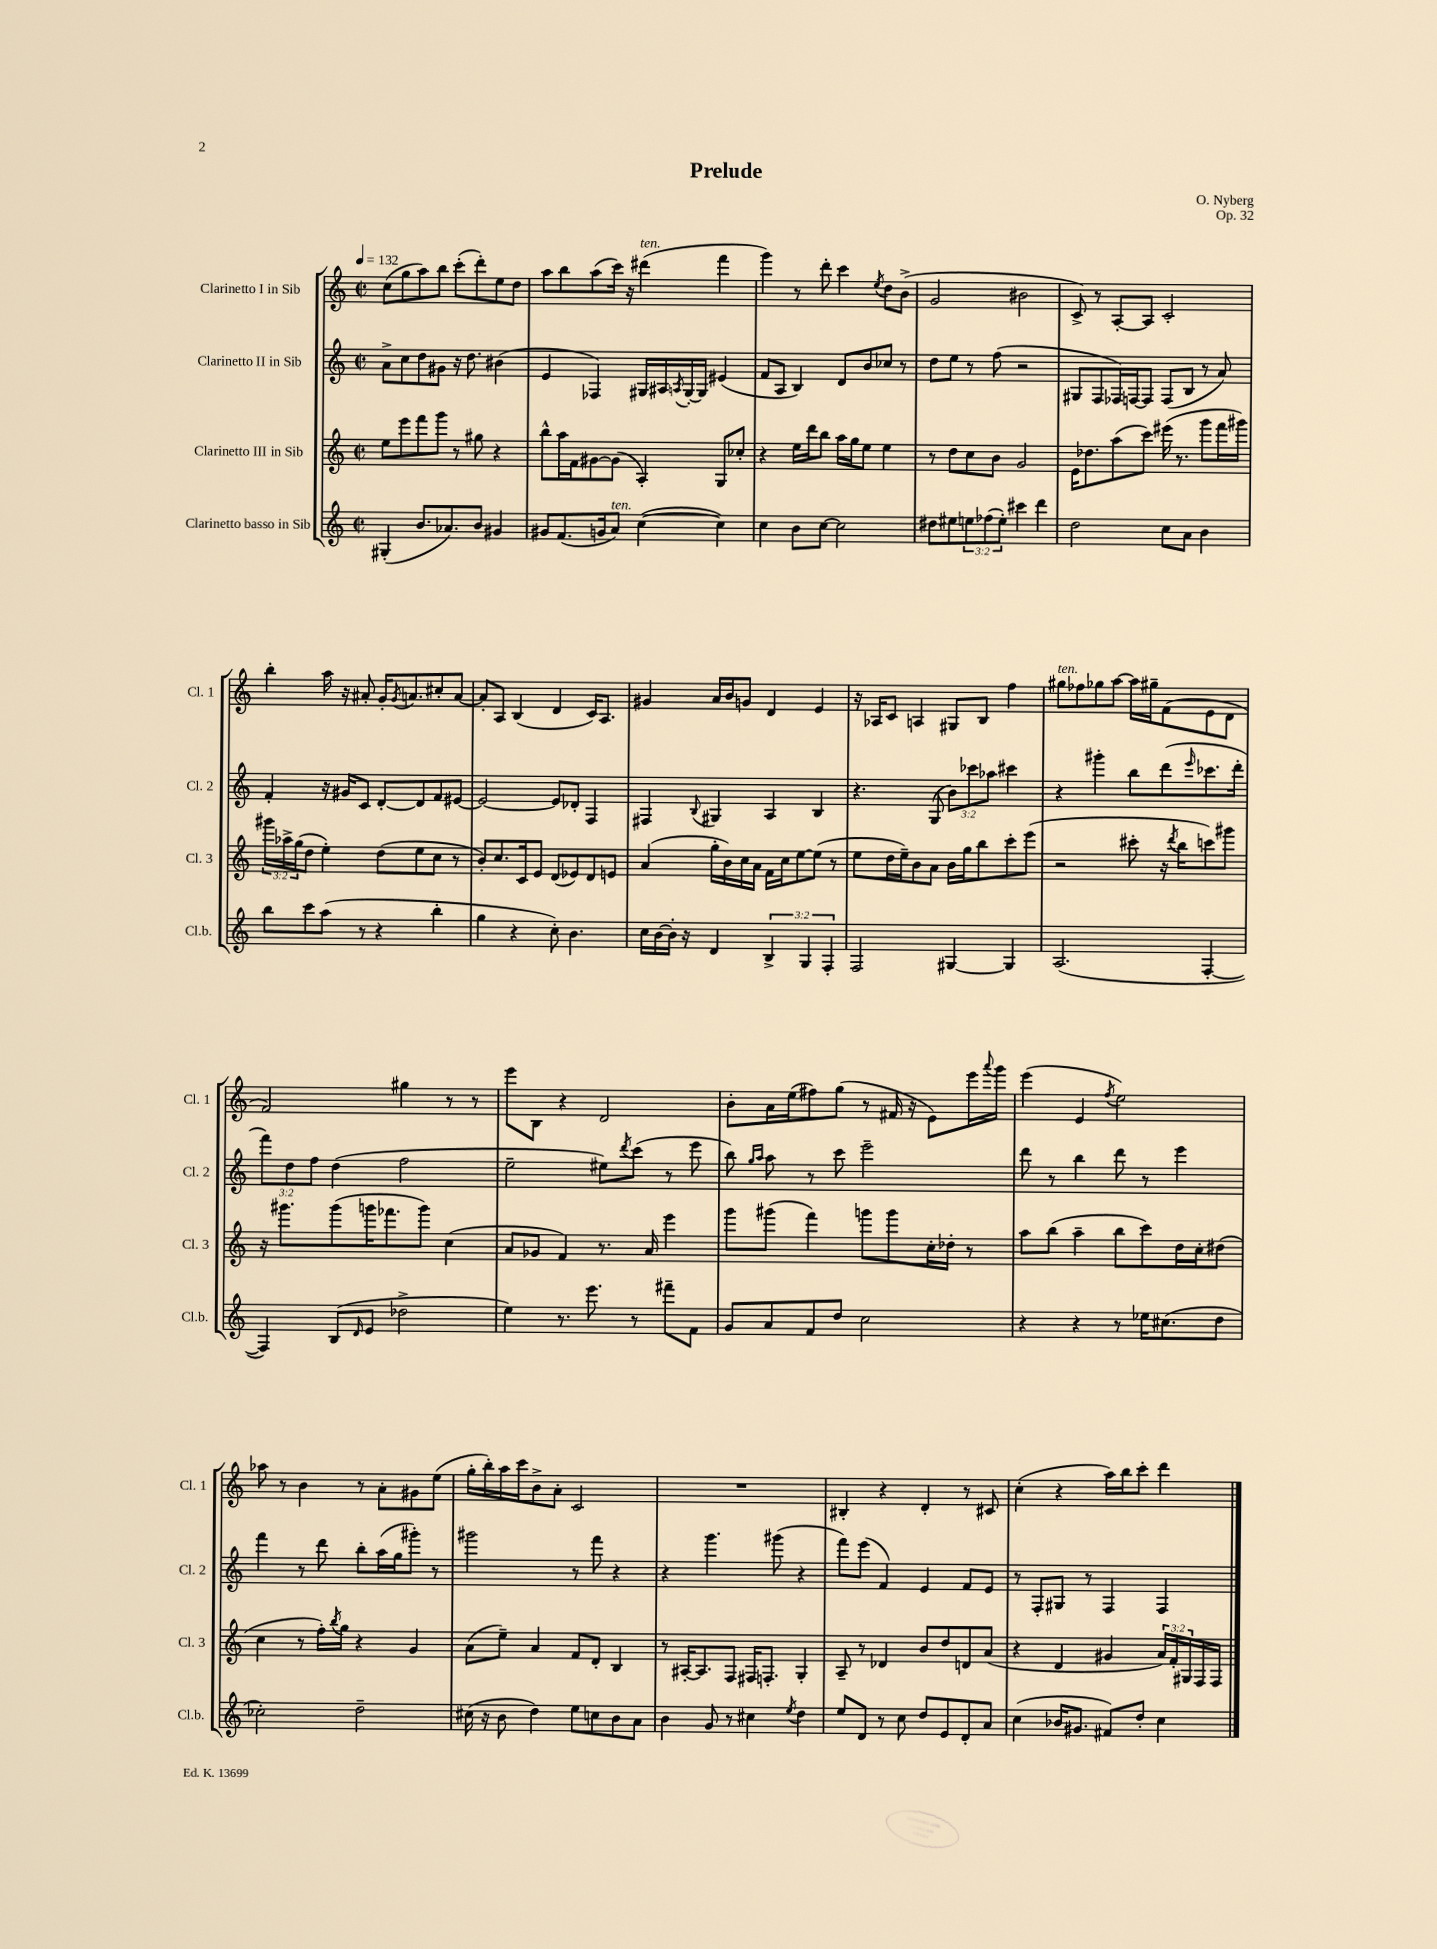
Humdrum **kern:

**kern	**kern	**kern	**kern
*staff4	*staff3	*staff2	*staff1
*clefG2	*clefG2	*clefG2	*clefG2
*k[]	*k[]	*k[]	*k[]
*M2/2	*M2/2	*M2/2	*M2/2
*met(c|)	*met(c|)	*met(c|)	*met(c|)
*MM132	*MM132	*MM132	*MM132
(4G#'	8ee	8a^	(8cc
.	8eee	8cc	8gg
8.b	8fff	8dd	8aa)
.	8ggg	8g#	8bb
8.a-)	.	.	.
.	8r	16r	(8ccc'
.	.	8.dd	.
8b	8gg#	.	8ddd')
4g#	4r	(4b#	8ee
.	.	.	8dd
=	=	=	=
8g#	8bb^^	4e	8aa
(8.f	16aa	.	8bb
.	16f	.	.
.	[8g#	4F-)	(8aa
16g	.	.	.
8a)	(8g#]	.	16ccc)
.	.	.	16r
([4cc	4A')	16G#	(4ddd#
.	.	16A#	.
.	.	8qA	.
.	.	[16G#'	.
.	.	16G#]	.
4cc])	8G	(4e#	4fff
.	8cc-'	.	.
=	=	=	=
4cc	4r	8f	4ggg)
.	.	8A	.
8b	16ee	4B)	8r
.	16ddd	.	.
[8cc	8bb	.	8ddd'
2cc]	16aa	8d	4ccc
.	16gg	.	.
.	8ee	8b	.
.	.	.	8qee
.	4ee	8cc-	8dd
.	.	8r	(8b^
=	=	=	=
8dd#	8r	8dd	2g
8ee#	8dd	8ee	.
12ee	8cc	8r	.
(12ff-	.	.	.
.	8b	(8ff	.
12ee')	.	.	.
4ccc#	2g	2r	2b#
4ddd	.	.	.
=	=	=	=
2dd	16e	8G#	8c^)
.	8.dd-	.	.
.	.	8F	8r
.	(8aa	16F-)	[8A'
.	.	[16F	.
.	8ccc)	8F]	8A]
8cc	(16eee#	(8F	2c'
.	8.r	.	.
8a	.	8B	.
4b	8ggg	8r	.
.	16fff	8a)	.
.	16ggg#)	.	.
=	=	=	=
8bb	24ggg#	4f'	4bb'
.	24aa-^	.	.
.	(24gg	.	.
8ccc	8dd	.	.
(8aa	4ee')	16r	16aa
.	.	16g#	16r
8r	.	8c	8a#'
4r	(8dd	[8d'	16g'
.	.	.	8qg
.	.	.	8.a
.	8ee	8d]	.
4bb'	8cc	8f	8cc#'
.	8r	[8e#	[8a
=	=	=	=
4gg	8b')	2e#_	8a']
.	8.cc	.	8A
4r	.	.	(4B
.	16c	.	.
.	8e	.	.
8cc')	(8d	8e#]	4d
4.b	8e-)	8d-'	.
.	8d	4F	16c)
.	.	.	8.A
.	8e	.	.
=	=	=	=
16cc	(4a	4F#	4g#
[16b	.	.	.
16b']	.	.	.
16r	.	.	.
.	.	8qqB	.
4d	16gg'	4G#	16a
.	16b)	.	16b
.	16cc	.	8g
.	16a	.	.
6B^	16f	4A	4d
.	16cc	.	.
.	[8ee	.	.
6G	.	.	.
.	(8ee]	4B	4e
6F'	.	.	.
.	8r	.	.
=	=	=	=
2F	8ee	4.r	16r
.	.	.	16A-
.	16dd	.	8c
.	16ee~)	.	.
.	8b	.	4A
.	8a	(8G	.
[4G#	16b	12b)	8G#
.	16gg	.	.
.	.	12ccc-	.
.	8bb	.	8B
.	.	12aa-	.
4G#]	8ccc'	4ccc#	4ff
.	(8eee	.	.
=	=	=	=
(2.A	2r	4r	8gg#
.	.	.	8ff-
.	.	4ggg#'	8gg-
.	.	.	[8aa
.	8ccc#'	8bb	16aa]
.	.	.	16gg#~
.	16r	(8ddd	(8f
.	8qddd	.	.
.	16bb	.	.
.	.	16qqeee	.
[4F'	8ccc)	8.ccc-	8e
.	8ggg#	.	8d
.	.	16ddd'	.
=	=	=	=
4F])	16r	12fff)	2f)
.	8.ggg#	.	.
.	.	12dd	.
.	.	12ff	.
(8B	(8ggg#	(4dd	.
16qqd	.	.	.
8e	16ggg	.	.
.	8.fff-	.	.
2dd-^	.	2ff	4gg#
.	8ggg)	.	.
.	(4cc	.	8r
.	.	.	8r
=	=	=	=
4ee)	8a	2ee~	8eee
.	8g-	.	8B
8.r	4f)	.	4r
8.eee	.	.	.
.	8.r	8ee#)	2d
.	.	8qddd	.
8r	.	(8ccc	.
.	16a	.	.
8fff#~	4eee	8r	.
8f	.	8eee	.
=	=	=	=
8g	8ggg	8bb)	8b'
.	.	16qqgg	.
.	.	16qqaa	.
8a	(8ggg#	8aa	16a
.	.	.	(16ee
8f	4fff)	8r	8ff#)
8dd	.	8ccc	(8gg
2cc	8ggg	2eee~	8r
.	8ggg	.	16f#
.	.	.	16r
.	16cc'	.	8e)
.	16dd-'	.	.
.	8r	.	16eee
.	.	.	8qqaaa
.	.	.	16ggg
=	=	=	=
4r	8aa	8ddd	(4eee
.	(8bb	8r	.
4r	4aa~	4bb	4e
.	.	.	8qff
8r	8bb	8ddd	2ee)
16ee-	8ccc)	8r	.
(8.cc#	.	.	.
.	16dd	4eee	.
.	16cc'	.	.
8dd	(8dd#	.	.
=	=	=	=
2cc-')	4cc	4fff	8aa-
.	.	.	8r
.	8r	8r	4b
.	16ff')	8ddd	.
.	8qbb	.	.
.	16gg	.	.
2dd~	4r	8bb'	8r
.	.	(16aa	8a'
.	.	16gg	.
.	4g	8ggg#')	8g#
.	.	8r	(8ee
=	=	=	=
(16cc#	(8a	2ggg#	16gg'
16r	.	.	16bb')
8b	8ee~)	.	16aa
.	.	.	16ccc
4dd)	4a	.	8b^
.	.	.	8a'
8ee	8f	8r	2c
8cc	8d'	8fff	.
8b	4B	4r	.
8a	.	.	.
=	=	=	=
4b	8r	4r	1r
.	[16A#'	.	.
.	8.A#]	.	.
8g	.	4.ggg	.
8r	8F	.	.
4cc#	16F#	.	.
.	8.F'	.	.
.	.	(8ggg#	.
8qee	.	.	.
4dd	4G'	4r	.
=	=	=	=
8ee	8A~	8fff)	4B#'
8d	8r	(8eee	.
8r	4d-	4f)	4r
8cc	.	.	.
8dd	8b	4e	4d'
8e	8dd	.	.
8d'	8d	8f	8r
8a	(8a	8e	8c#
=	=	=	=
(4cc	4r	8r	(4cc'
.	.	8F'	.
16b-	4d	8G#	4r
8.g#	.	.	.
.	.	8r	.
8f#)	4g#	4F	16aa)
.	.	.	16bb
8dd'	.	.	8ccc'
4cc	24a)	4F	4ddd
.	24f'	.	.
.	24G#	.	.
.	16F	.	.
.	16F	.	.
==	==	==	==
*-	*-	*-	*-
